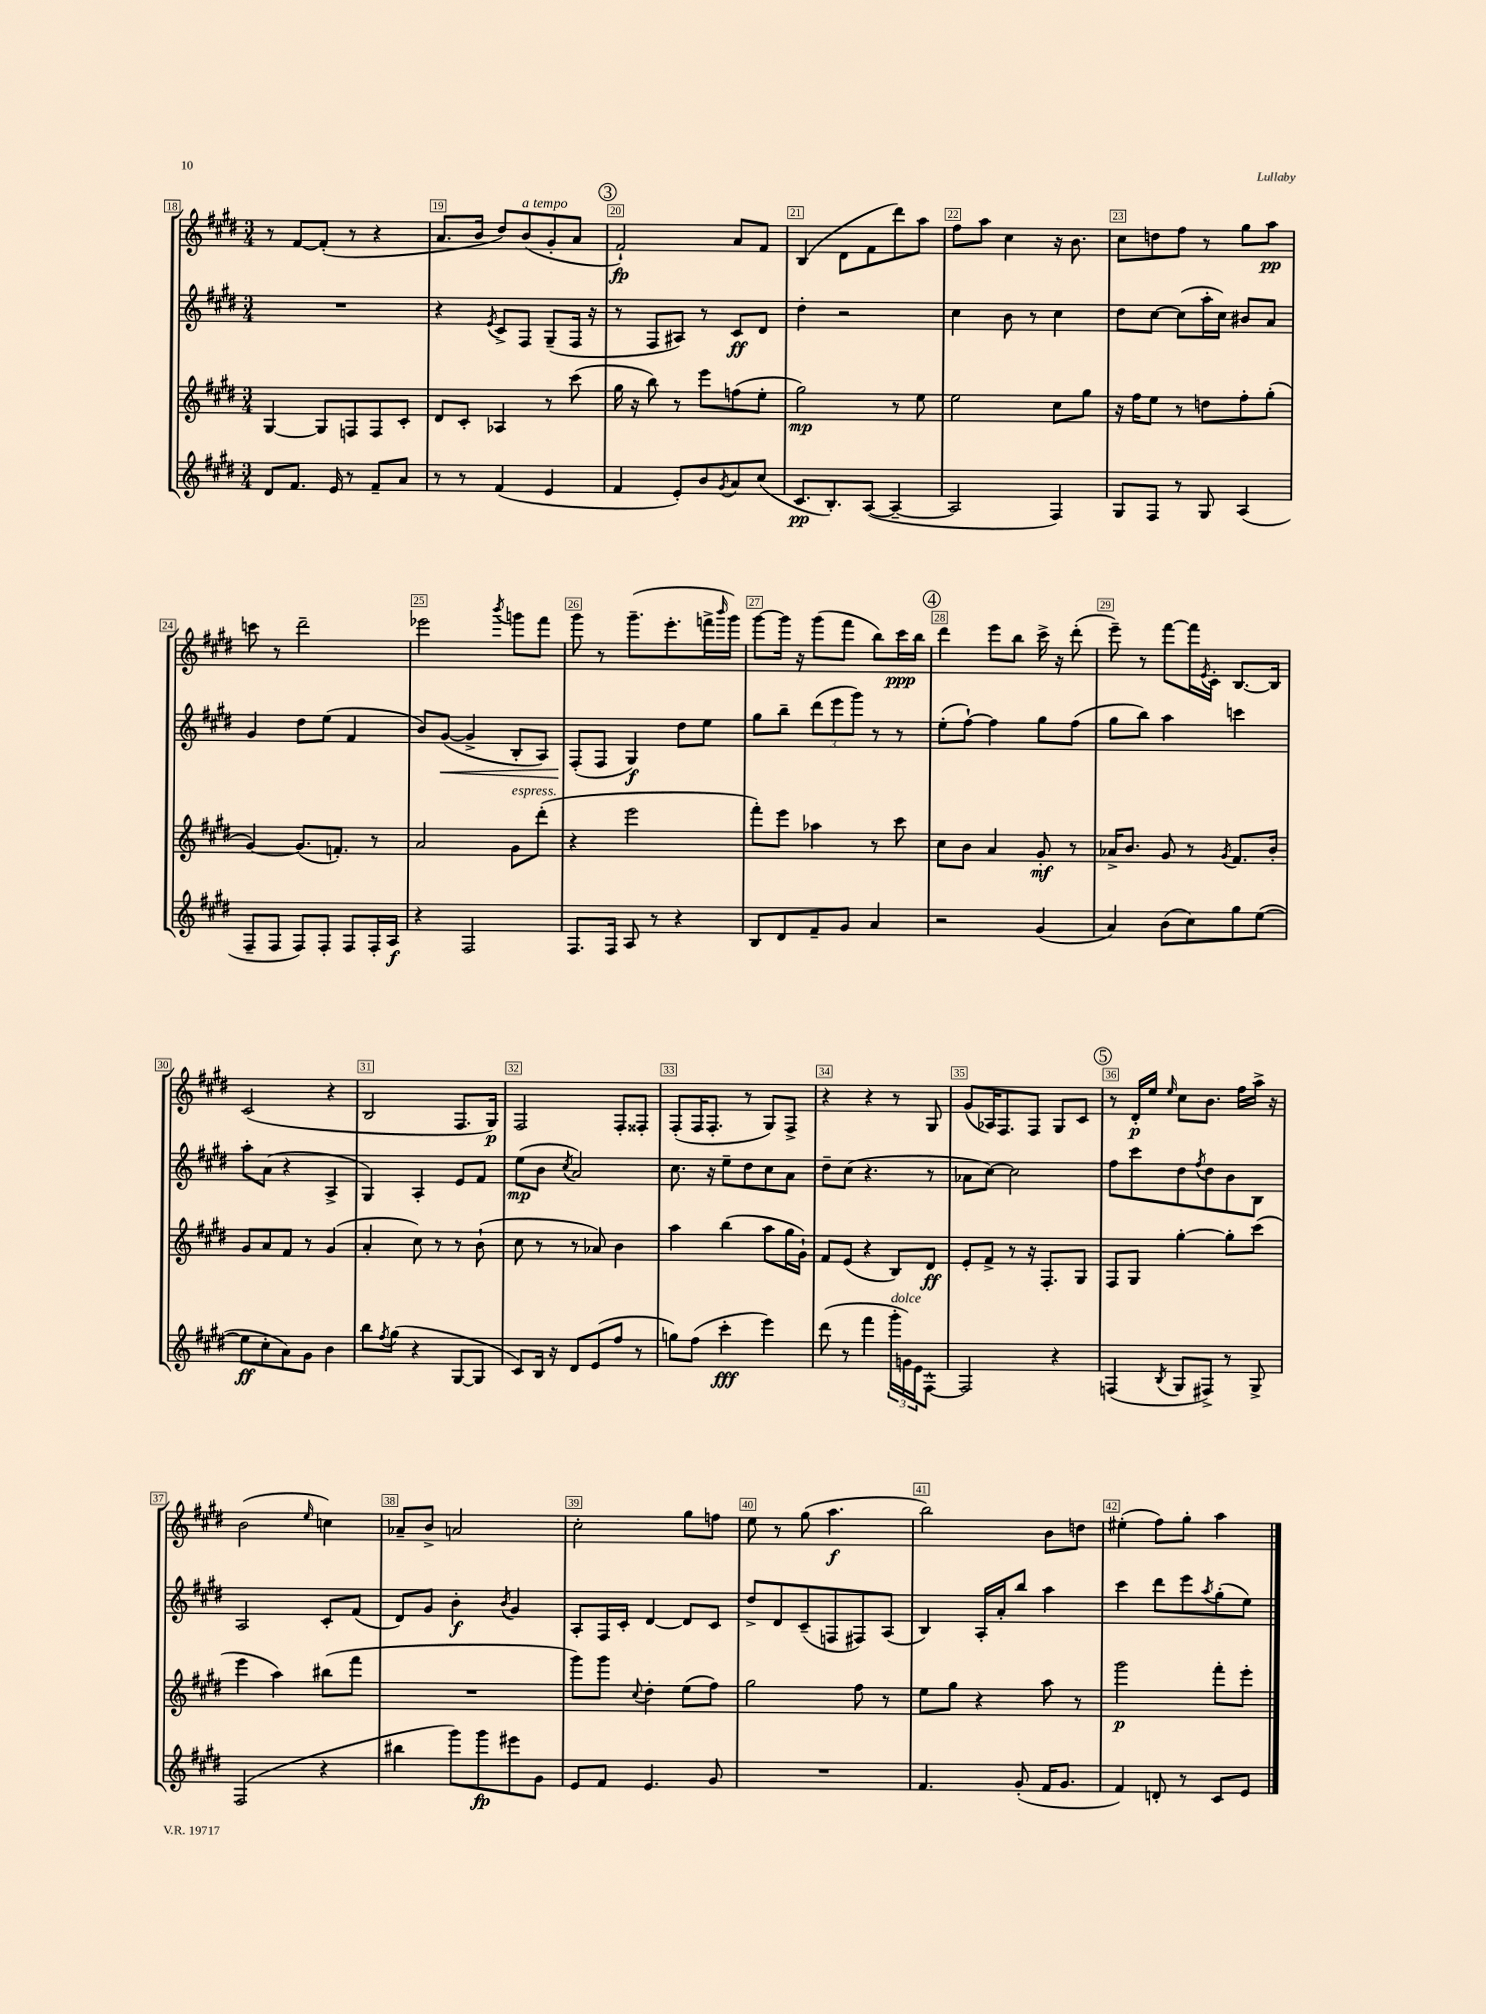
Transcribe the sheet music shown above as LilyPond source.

<<
\new StaffGroup <<
\new Staff = "s0" {
    \clef treble \key e \major \numericTimeSignature \time 3/4
    r8 fis'8~ fis'8-.( r8 r4 |
    a'8. b'16 dis''8) b'8^\markup { \italic "a tempo" }( gis'8-. a'8 |
    \mark \markup { \circle "3" } fis'2-!\fp) a'8 fis'8 |
    b4( dis'8 fis'8 dis'''8) a''8 |
    fis''8 a''8 cis''4 r16 b'8. |
    cis''8 d''8 fis''8 r8 gis''8 a''8\pp |
    c'''8 r8 dis'''2-- |
    ees'''2 \acciaccatura { b'''8 } g'''8 fis'''8 |
    gis'''8 r8 gis'''8.--( e'''8.-. f'''16-> \grace { b'''16 } gis'''16) |
    gis'''8~ gis'''16 r16 gis'''8( fis'''8 b''8) cis'''16\ppp b''16 |
    \mark \markup { \circle "4" } dis'''4 e'''8 b''8 cis'''16-> r16 dis'''8-.( |
    e'''8--) r8 fis'''8~ fis'''16 \acciaccatura { e'8 } cis'16-. b8.~ b16 |
    cis'2( r4 |
    b2 fis8. gis16\p) |
    fis2 fis8-. fisis8-. |
    fis8-.( fis16 fis8.-. r8 gis8) fis8-> |
    r4 r4 r8 gis8 |
    gis'8( aes16) fis8. fis8 gis8 cis'8 |
    \mark \markup { \circle "5" } r8 dis'16-.\p e''16 \grace { e''16 } cis''8 b'8. fis''16 a''16-> r16 |
    b'2( \grace { e''16 } c''4) |
    aes'8-- b'8-> a'2 |
    cis''2-. gis''8 f''8 |
    e''8 r8 gis''8( a''4.\f |
    b''2) b'8 d''8 |
    eis''4-.( fis''8) gis''8-. a''4 \bar "|." |
}
\new Staff = "s1" {
    \clef treble \key e \major \numericTimeSignature \time 3/4
    R2. |
    r4 \acciaccatura { e'8 } cis'8-> fis8 gis8--( fis16 r16 |
    \mark \markup { \circle "3" } r8 fis8 ais8) r8 cis'8\ff dis'8 |
    dis''4-. r2 |
    cis''4 b'8 r8 cis''4 |
    dis''8 cis''8~ cis''8( a''16-. cis''16) bis'8 a'8 |
    gis'4 dis''8 e''8( fis'4 |
    b'8) gis'8~\<( gis'4-> b8-. a8) |
    fis8-.\!( fis8 gis4\f) dis''8 e''8 |
    gis''8 b''8-- \tuplet 3/2 { dis'''8( e'''8 gis'''8) } r8 r8 |
    \mark \markup { \circle "4" } e''8-.( fis''8~-!) fis''4 gis''8 fis''8( |
    gis''8 b''8) a''4 c'''4 |
    a''8-. a'8( r4 a4-> |
    gis4) a4-. e'8 fis'8 |
    e''8\mp( b'8 \acciaccatura { cis''8 } a'2) |
    cis''8. r16 e''8-- dis''8 cis''8 a'8 |
    dis''8-- cis''8( r4. r8 |
    aes'8 cis''8~) cis''2 |
    \mark \markup { \circle "5" } fis''8 cis'''8 dis''8 \acciaccatura { fis''8 } dis''8 b'8 b8 |
    a2 cis'8-. fis'8( |
    dis'8) gis'8 b'4-.\f \acciaccatura { b'8 } gis'4 |
    a8-. fis16 cis'16-. dis'4~ dis'8 cis'8 |
    dis''8-> dis'8 cis'8--( f8 fis8) a8( |
    b4) a16-. a'16-. b''8 a''4 |
    cis'''4 dis'''8 e'''8 \acciaccatura { a''8 } gis''8-.( e''8) \bar "|." |
}
\new Staff = "s2" {
    \clef treble \key e \major \numericTimeSignature \time 3/4
    gis4~ gis8 f8 f8 cis'8-. |
    dis'8 cis'8-. aes4 r8 cis'''8( |
    \mark \markup { \circle "3" } gis''16 r16 b''8) r8 e'''8 f''8( e''8-. |
    gis''2\mp) r8 e''8 |
    e''2 cis''8 gis''8 |
    r16 fis''16 e''8 r8 d''8 fis''8-. gis''8-.( |
    gis'4~) gis'8.( f'8.-.) r8 |
    a'2 gis'8^\markup { \italic "espress." } dis'''8-.( |
    r4 e'''2 |
    fis'''8-.) e'''8 aes''4 r8 cis'''8 |
    \mark \markup { \circle "4" } cis''8 b'8 a'4 gis'8-.\mf r8 |
    aes'16-> b'8. gis'8 r8 \acciaccatura { gis'8 } fis'8. b'16-. |
    gis'8 a'8 fis'8 r8 gis'4( |
    a'4-. cis''8) r8 r8 b'8-!( |
    cis''8 r8 r8 aes'8) b'4 |
    a''4 b''4( a''8 gis''16 gis'16-!) |
    fis'8 e'8( r4 b8) dis'8\ff |
    e'8-. fis'8-> r8 r16 fis8.-. gis8 |
    \mark \markup { \circle "5" } fis8 gis8 gis''4~-. gis''8-. cis'''8( |
    e'''4 a''4) bis''8( fis'''8 |
    R2. |
    gis'''8) gis'''8 \appoggiatura { cis''8 } dis''4-. e''8( fis''8) |
    gis''2 fis''8 r8 |
    e''8 gis''8 r4 a''8 r8 |
    gis'''2\p fis'''8-. e'''8-. \bar "|." |
}
\new Staff = "s3" {
    \clef treble \key e \major \numericTimeSignature \time 3/4
    dis'8 fis'8. e'16 r8 fis'8-- a'8 |
    r8 r8 fis'4( e'4 |
    \mark \markup { \circle "3" } fis'4 e'8-.) b'8 \acciaccatura { gis'8 } a'8 cis''8( |
    cis'8.\pp b8.-.) a8~( a4~-- |
    a2 fis4) |
    gis8 fis8 r8 gis8 a4( |
    fis8-- fis8 fis8) fis8-. fis8 fis16-. a16\f |
    r4 fis2 |
    fis8. fis16 a8 r8 r4 |
    b8 dis'8 fis'8-- gis'8 a'4 |
    \mark \markup { \circle "4" } r2 gis'4( |
    a'4) b'8( cis''8) gis''8 e''8~( |
    e''8\ff cis''8-. a'8) gis'8 b'4 |
    b''8 \acciaccatura { fis''8 } gis''8( r4 gis8~ gis8 |
    cis'8) b16 r16 dis'8 e'8( fis''8 r8 |
    g''8) fis''8( cis'''4-.\fff e'''4) |
    dis'''8( r8 fis'''4 \tuplet 3/2 { gis'''16-.^\markup { \italic "dolce" } g'16) e'16 } fis8~-^ |
    fis2 r4 |
    \mark \markup { \circle "5" } f4( \acciaccatura { b8 } gis8 fis8->) r8 gis8-> |
    fis2( r4 |
    bis''4 gis'''8) gis'''8\fp eis'''8 gis'8 |
    e'8 fis'8 e'4. gis'8 |
    R2. |
    fis'4. gis'8-.( fis'16 gis'8. |
    fis'4) d'8-. r8 cis'8 e'8 \bar "|." |
}
>>
>>
\layout { \context { \Score currentBarNumber = #18 \override BarNumber.break-visibility = ##(#f #t #t) barNumberVisibility = #all-bar-numbers-visible \override BarNumber.stencil = #(make-stencil-boxer 0.1 0.3 ly:text-interface::print) } }
